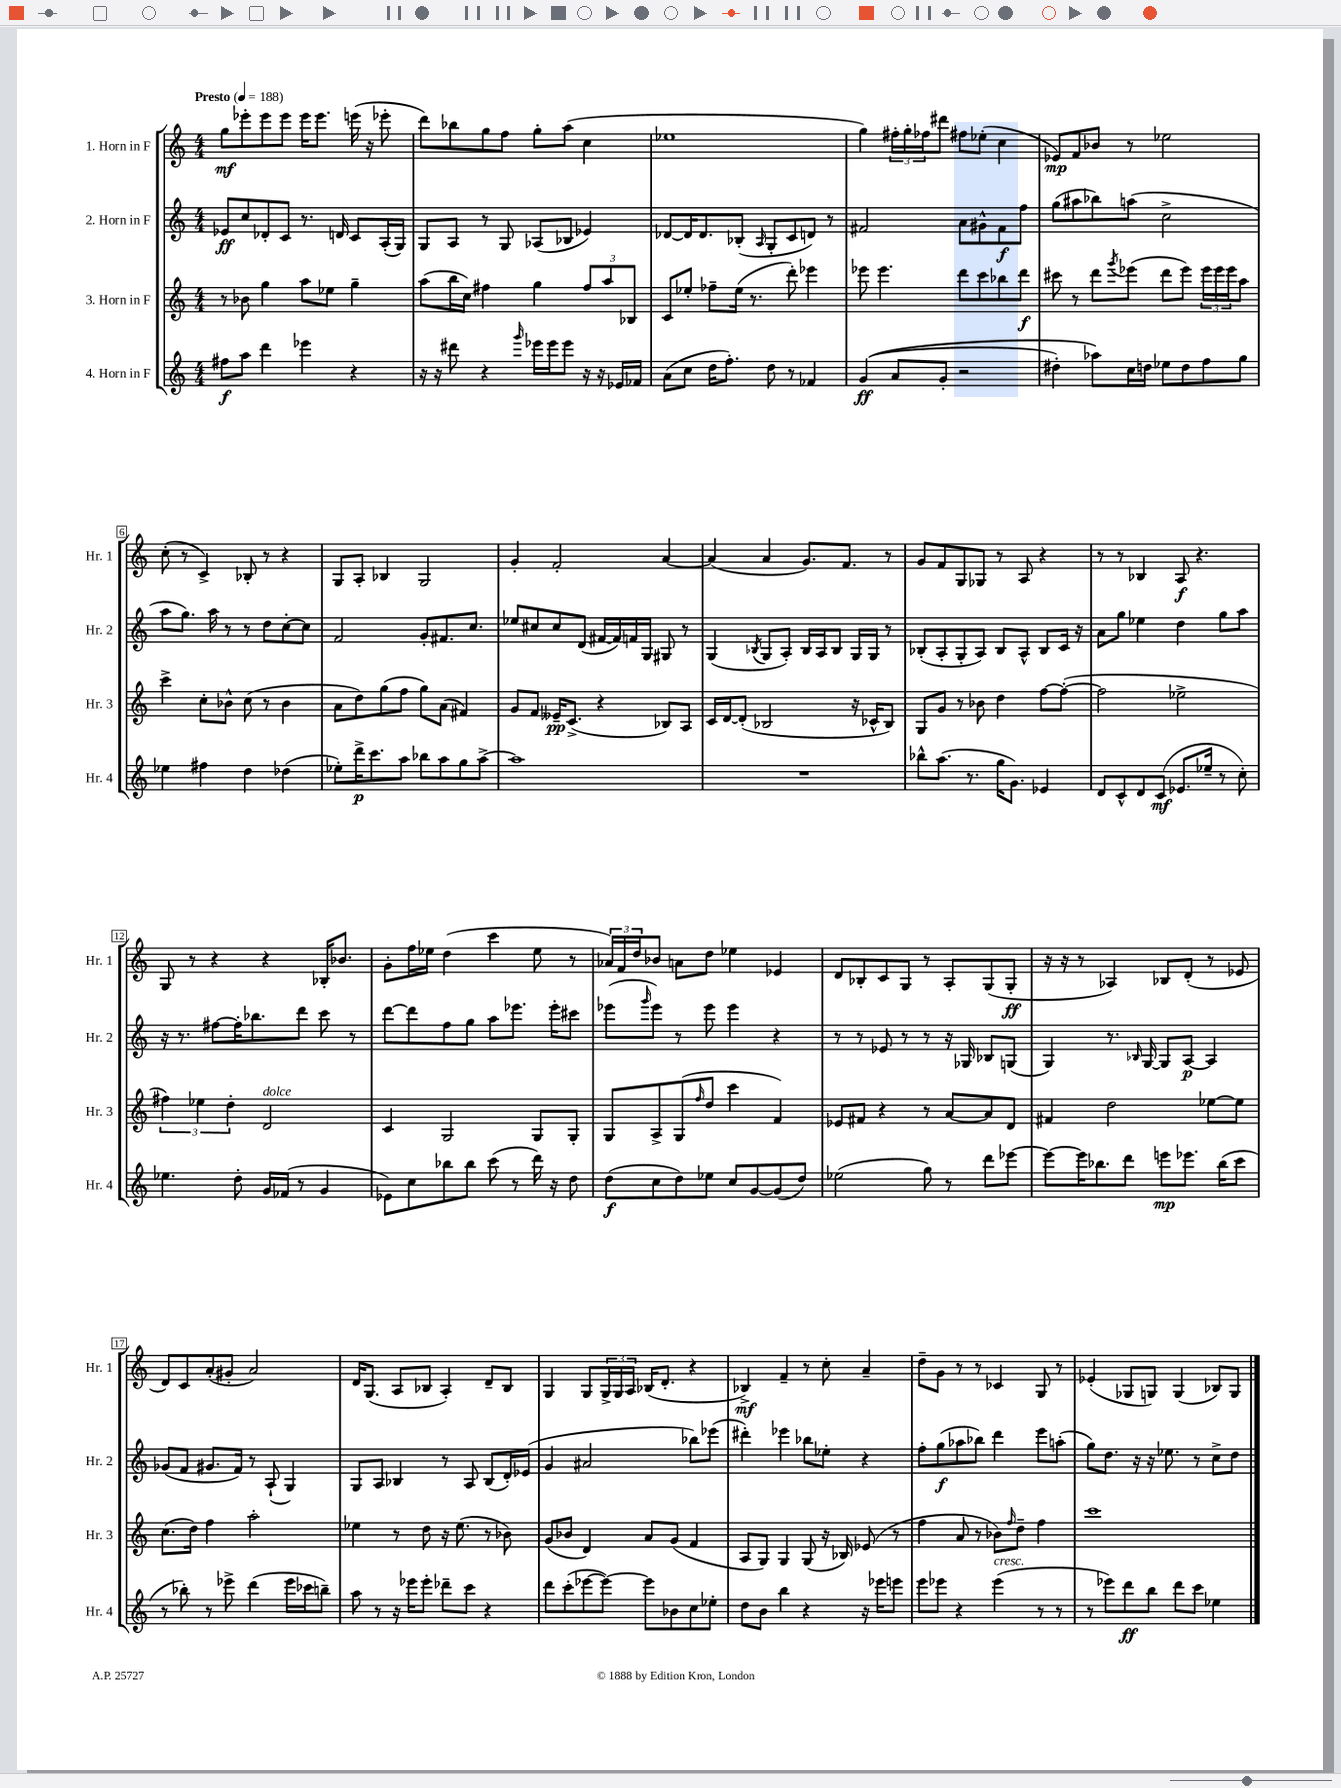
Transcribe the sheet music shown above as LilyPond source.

<<
\new StaffGroup <<
\new Staff = "s0" \with { instrumentName = "1. Horn in F" shortInstrumentName = "Hr. 1" } {
    \clef treble \key c \major \numericTimeSignature \time 4/4 \tempo "Presto" 4 = 188
    g''8\mf ees'''8-. ees'''8 ees'''8 ees'''16 ees'''8. e'''16( r16 ees'''8-. |
    d'''8) bes''8 g''8 f''8 g''8-. a''8( c''4 |
    ees''1 |
    g''4) \tuplet 3/2 { fis''16-. g''16-. fes''16 } dis'''8 fis''8 ees''8-.( c''4 |
    ees'8\mp) f'8 bes'8 r8 ees''2 |
    c''8-.( r8 c'4->) bes8-. r8 r4 |
    g8 a8-. bes4 g2 |
    g'4-. f'2-. a'4~ |
    a'4( a'4 g'8.) f'8. r8 |
    g'8 f'8 g8 ges8 r8 a8 r4 |
    r8 r8 bes4 a8\f r4. |
    g8 r8 r4 r4 bes16-. bes'8. |
    g'8-. f''16 ees''16 d''4( c'''4 ees''8 r8 |
    \tuplet 3/2 { aes'16) f'16 d''16 } bes'8 a'8 d''8 ees''4 ees'4 |
    d'8 bes8-. c'8 g8 r8 a8-. g8( g8-.\ff |
    r16 r16 r8 aes4) bes8 d'8-.( r8 ees'8 |
    d'8) c'8 a'8-.( gis'8-. a'2) |
    d'16 g8.( a8 bes8 a4-.) d'8-- bes8 |
    g4 g8 \tuplet 3/2 { g16-> g16 a16 } bes16( d'8.-. r4 |
    bes4->\mf) f'4-- r8 c''8-. a'4-- |
    d''8-- g'8 r8 r8 ces'4 g8 r8 |
    ees'4-.( ges8 g8) g4( bes8) g8 \bar "|." |
}
\new Staff = "s1" \with { instrumentName = "2. Horn in F" shortInstrumentName = "Hr. 2" } {
    \clef treble \key c \major \numericTimeSignature \time 4/4
    ees'8\ff c''8 des'8-. c'8 r8. d'16 c'8 a16-.( g16) |
    g8 a8 r8 g8 aes8( bes8 ees'4) |
    des'8~ des'16 des'8. bes8-.( \grace { a16 } g8-. c'8 d'8) r8 |
    fis'2 a'8 gis'8-^ fis'8\f f''8 |
    g''8( ais''8 bes''8) a''8( c''2-> |
    a''8 g''8.) a''16 r8 r8 d''8 c''8~-. c''8 |
    f'2 g'8-. fis'8. c''8. |
    ees''8 cis''8 cis''8 d'8( fis'16~ fis'16) f'16 g16 gis8 r8 |
    g4( \acciaccatura { bes8 } g8 a8-.) bes16 a16 bes8 g16 g16 r8 |
    bes8-.( a8-. g8-. a8) bes8 a8-^ bes8 c'16 r16 |
    a'8 g''8 ees''4 d''4 g''8 a''8 |
    r16 r8. fis''8~ fis''16-. bes''8. d'''8 c'''8 r8 |
    d'''8~ d'''8 f''8 g''8 a''8 ees'''8. ees'''16-. cis'''8 |
    ees'''8( \grace { g'''16 } ees'''8) r8 ees'''8 ees'''4 r4 |
    r8 r8 ees'8 r8 r8 r16 ges16 bes8 g8( |
    g4) r8. \grace { bes16 } g16~ g8 a8~\p a4 |
    ges'8( f'8 gis'8. f'16) r8 a8-!( g4) |
    g8 a8 bes4 r8 a8 bes8( d'16-.) ees'16( |
    g'4 ais'2 bes''8) ees'''8( |
    dis'''4-.) ees'''4 bes''8 ees''8-. r4 |
    f''8-. g''8\f( aes''8 bes''8) d'''4 e'''8 a''8-.( |
    g''8) d''8. r16 r16 ees''8. r8 c''8-> d''8 \bar "|." |
}
\new Staff = "s2" \with { instrumentName = "3. Horn in F" shortInstrumentName = "Hr. 3" } {
    \clef treble \key c \major \numericTimeSignature \time 4/4
    r8 bes'8 g''4 a''8 ees''8 g''4-- |
    a''8( b''16 c''16) fis''4 g''4 \tuplet 3/2 { fis''8 a''8 bes8 } |
    c'8 ees''8-. fes''8-- ees''16( r8. d'''8-.) ees'''4 |
    ees'''8 ees'''4. d'''8 c'''8 bes''8 d'''8\f |
    cis'''8 r8 d'''8 \acciaccatura { g'''8 } ees'''8( d'''8 ees'''8) \tuplet 3/2 { ees'''16 ees'''16 ees'''16 } a''8 |
    c'''4-> c''8-. bes'8-^ c''8( r8 bes'4 |
    a'8 d''8) g''8( f''8 g''8) a'8( fis'4) |
    g'8 f'8 eeses'16--\pp c'8.->( r4 bes8) a8 |
    c'16 d'16~ d'8-.( bes2 r16 ces'16-^ bes8) |
    g8 g'8 r8 bes'8 d''4 f''8~ f''8~-.( |
    f''2 ees''2-> |
    \tuplet 3/2 { fis''4) ees''4 d''4-. } d'2^\markup { \italic "dolce" } |
    c'4 g2 g8 g8-. |
    g8 a8-> g8( \grace { f''16 } d''8 c'''4 f'4) |
    ees'8 fis'8 r4 r8 a'8~ a'8 d'8 |
    fis'4 d''2 ees''8~ ees''8 |
    c''8.( d''16) f''4 a''2-. |
    ees''4 r8 d''8 r16 ees''8.( r8 bes'8) |
    g'8( bes'8 d'4) a'8 g'8( f'4 |
    a8 g8) g4 g8( r16 bes16) ees'8( r8 |
    f''4 a'8 r8 bes'8) \grace { f''16 } d''8-- f''4 |
    c'''1 \bar "|." |
}
\new Staff = "s3" \with { instrumentName = "4. Horn in F" shortInstrumentName = "Hr. 4" } {
    \clef treble \key c \major \numericTimeSignature \time 4/4
    fis''8\f a''8 d'''4 ees'''4 r4 |
    r16 r16 dis'''8 r4 \grace { g'''16 } ees'''16 ees'''16 ees'''8 r16 r16 ees'16 fes'16 |
    a'8( c''8 d''16 f''8.-.) d''8 r8 fes'4 |
    g'4\ff(\( a'8 g'8-. r2 |
    dis''4-.) aes''8\) c''16 d''16 ees''8 d''8 f''8 g''8 |
    ees''4 fis''4 d''4 des''4( |
    ees''8-.) d'''16->\p c'''8. a''8 bes''8 a''8 g''8 a''8~-> |
    a''1 |
    R1 |
    bes''8-^ a''8.( r8. g''16 g'8.) ees'4 |
    d'8 c'8-^ d'8 c'8\mf( ees'8. ees''16-- r8 c''8-.) |
    ees''4. d''8-. g'16 fes'16( r8 g'4 |
    ees'8) c''8 bes''8 bes''8 c'''8( r8 d'''16) r16 d''8 |
    d''8\f( c''8 d''8) ees''8 c''8 g'8~ g'8( d''8) |
    ees''2( g''8) r8 d'''8 ees'''8~ |
    ees'''8~ ees'''16 bes''8. d'''8 e'''8\mp ees'''8. bes''16( c'''8 |
    r8 bes''8-.) r8 ees'''8-> d'''4( ees'''16 ces'''16 b''8--) |
    a''8 r8 r16 ees'''16 ees'''8-. des'''8-- c'''8 r4 |
    d'''8 c'''8-.( ees'''8~ ees'''8~) ees'''8 bes'8 c''8 ees''8-. |
    d''8 b'8 b''4 r4 r16 ees'''16 e'''8 |
    e'''8 ees'''8 r4 ees'''4^\markup { \italic "cresc." }( r8 r8 |
    r8 ees'''8) d'''8\ff b''8 d'''8 c'''8 ees''4 \bar "|." |
}
>>
>>
\layout { \context { \Score \override BarNumber.stencil = #(make-stencil-boxer 0.1 0.3 ly:text-interface::print) } }
